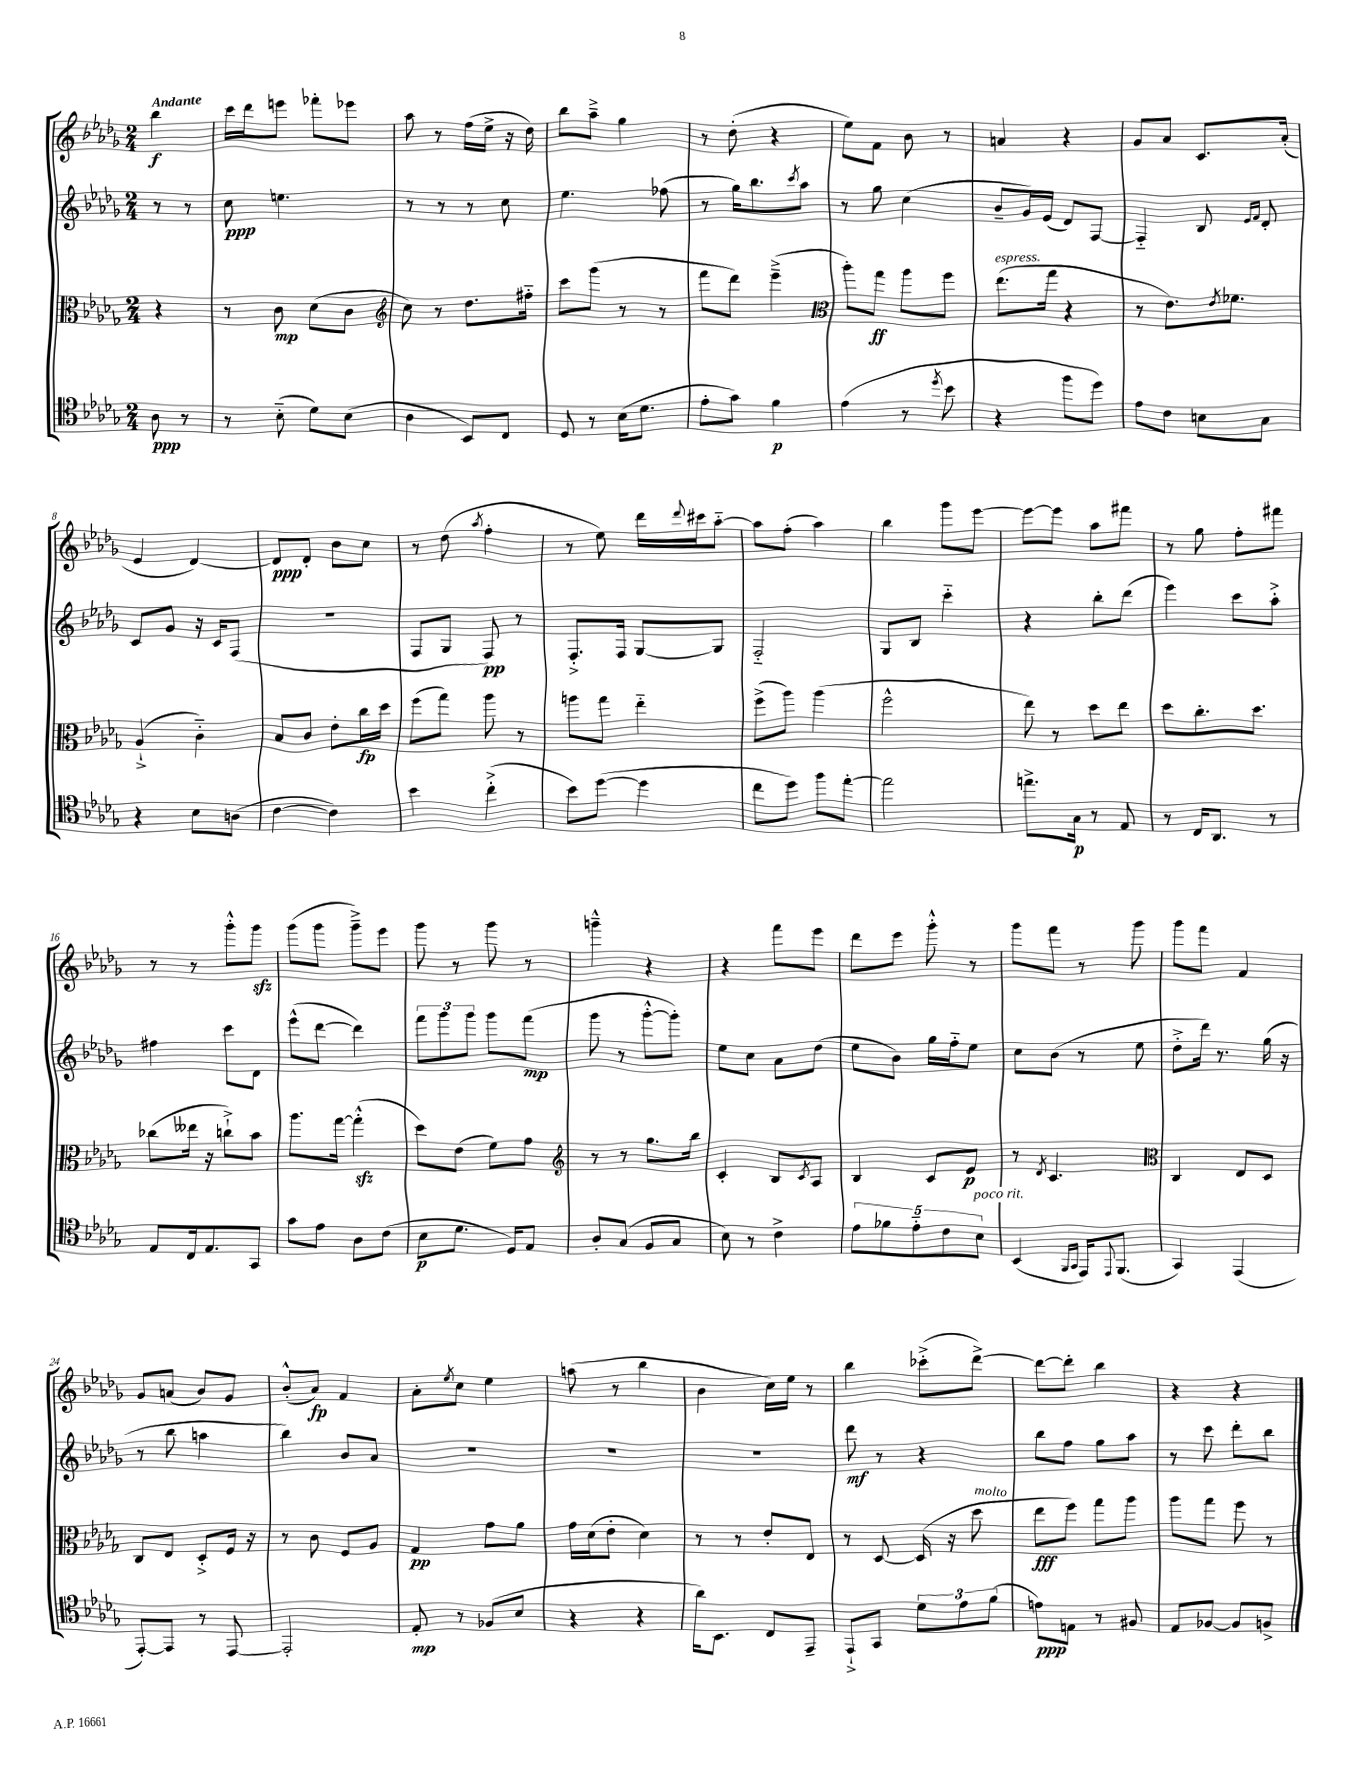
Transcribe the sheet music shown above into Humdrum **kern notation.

**kern	**kern	**kern	**kern
*staff4	*staff3	*staff2	*staff1
*clefC4	*clefC3	*clefG2	*clefG2
*k[b-e-a-d-g-]	*k[b-e-a-d-g-]	*k[b-e-a-d-g-]	*k[b-e-a-d-g-]
*M2/4	*M2/4	*M2/4	*M2/4
8A-\	4r	8r	4bb-\
8r	.	8r	.
=	=	=	=
8r	8r	8cc\	16ccc\LL
.	.	.	16ddd-\J
(8B-'~\	8c\	4.ee\	8eee\J
8d-\L)	(8d-\L	.	8fff-'\L
(8B-\J	8c\J	.	8eee-\J
=	=	=	=
*	*clefG2	*	*
4A-\	8cc\)	8r	8aa-\
.	8r	8r	8r
8BB-/L)	8.dd-\L	8r	(16ff\LL
.	.	.	16ee-^\JJ
8C/J	.	8cc\	16r
.	16ff#'~\Jk	.	16dd-\)
=	=	=	=
8D-/	8ccc\L	4.ee-\	8bb-\L
8r	(8ggg-\J	.	8aa-~^\J
(16B-\LK	8r	.	4gg-\
8.d-\J	.	.	.
.	8r	(8ff-\	.
=	=	=	=
8e-'\L	8fff\L	8r	8r
8g-\J)	8ddd-\J)	16gg-\LK)	(8dd-'\
.	.	8.bb-\	.
4f\	(4eee-~^\	.	4r
.	.	8qccc/	.
.	.	8aa-\J	.
=	=	=	=
*	*clefC3	*	*
(4e-\	8aa-'\L)	8r	8ee-\L)
.	8gg-\J	8gg-\	8f\J
8r	8aa-\L	(4cc\	8b-\
8qdd-/	.	.	.
8b-\	8ff\J	.	8r
=	=	=	=
4r	(8.ee-\L	8b-~/L	4a/
.	.	16g-/L)	.
.	16gg-\Jk	(16e-/JJ	.
8ff\L	4r	8d-/L)	4r
8dd-\J)	.	[8F/J	.
=	=	=	=
8e-\L	8r	4F'~/]	8g-/L
8c\J	8.e-\L)	.	8a-/J
8B\L	.	8B-/	8.c/L
.	8qe-/	.	.
.	8.f-\J	.	.
.	.	16qqe-/LL	.
.	.	16qqf/JJ	.
8G-\J	.	8d-'/	.
.	.	.	(16a-'/Jk
=	=	=	=
4r	(4A-`^/	8c/L	4e-/
.	.	8g-/J	.
8B-\L	4c'~\)	16r	[4d-/)
.	.	16c/LK	.
(8A\J	.	(8F/J	.
=	=	=	=
[4c\	8B-/L	2r	8d-/]L
.	8c/J	.	8d-'/J
4c\])	8e-'\L	.	8b-\L
.	16cc\L	.	8cc\J
.	16dd-\JJ	.	.
=	=	=	=
4b-\	(8ff\L	8F/L	8r
.	8gg-\J)	8G-/J	(8dd-\
.	.	.	8qaa-/
(4cc'^\	8aa-\	8F/)	4ff'\
.	8r	8r	.
=	=	=	=
8b-\L)	8aa\L	8.F'^/L	8r
([8dd-\J	8gg-\J	.	8ee-\)
.	.	16F/Jk	.
4dd-\]	4ee-'~\	[8G-/L	16ddd-\LL
.	.	.	8qqddd-/
.	.	.	16ccc#\J
.	.	8G-/]J	[8aa-'~\J
=	=	=	=
8cc\L	(8ff^\L	2F'~/	8aa-\]L
8dd-\J)	8aa-\J)	.	(8ff'\J
8ff\L	(4aa-\	.	4aa-\)
[8ee-'\J	.	.	.
=	=	=	=
2ee-\]	2ff^^\	8G-/L	4bb-\
.	.	8B-/J	.
.	.	4ccc'~\	8ggg-\L
.	.	.	[8eee-\J
=	=	=	=
8.ee^\L	8ee-\)	4r	8eee-\_L
.	8r	.	8eee-\]J
16G-\Jk	.	.	.
8r	8dd-\L	8bb-'\L	8aa-\L
8E-/	8ee-\J	(8ddd-\J	8fff#\J
=	=	=	=
8r	8dd-\L	4eee-\)	8r
16C/LK	8.cc'\	.	8gg-\
8.AA-/J	.	.	.
.	.	8ccc\L	8ff'\L
.	8.dd-\J	.	.
8r	.	8aa-'^\J	8fff#\J
=	=	=	=
8E-/L	(8cc-\L	4ff#\	8r
16C/k	16ee--\Jk	.	8r
8.E-/	16r	.	.
.	8cc`^\L)	8ccc\L	8ggg-'^^\L
8GG-/J	8b-\J	8d-\J	8ggg-\J
=	=	=	=
8g-\L	8.aa-\L	(8eee-^^\L	(8ggg-\L
8e-\J	.	[8ddd-\J	8ggg-\J
.	[16gg-\Jk	.	.
8A-\L	(4gg-'^^\]	4ddd-\])	8ggg-~^\L)
(8c\J	.	.	8eee-\J
=	=	=	=
8B-\L	8dd-\L)	12fff\L	8ggg-\
.	.	12ggg-\	.
8.d-\J	(8e-\J	.	8r
.	.	12ggg-\J	.
.	8f\L)	8ggg-\L	8ggg-\
16D-/LK)	.	.	.
8E-/J	8g-\J	(8fff\J	8r
=	=	=	=
*	*clefG2	*	*
8A-'/L	8r	8ggg-\	4ggg~^^\
(8G-/J	8r	8r	.
8F/L	8.gg-\L	[8ggg-'^^\L	4r
8G-/J	.	8ggg-'\]J)	.
.	16bb-\Jk	.	.
=	=	=	=
8B-\)	4c'/	8ee-\L	4r
8r	.	8cc\J	.
4c^\	8B-/L	8a-\L	8fff\L
.	8qc/	.	.
.	8A-/J	(8dd-\J	8eee-\J
=	=	=	=
10e-\L	4B-/	8ee-\L	8ddd-\L
10f-\	.	.	.
.	.	8b-\J)	8eee-\J
10e-'~\	.	.	.
.	8c/L	16gg-\LL	8ggg-'^^\
10c\	.	.	.
.	.	16ff'~\J	.
.	8e-/J	8ee-\J	8r
10B-\J	.	.	.
=	=	=	=
(4BB-/	8r	8cc\L	8ggg-\L
.	8qd-/	.	.
.	4.c/	(8b-\J	8fff\J
16qqFF/LL	.	.	.
16qqGG-/JJ	.	.	.
16EE-/LK)	.	8r	8r
8qqEE-/	.	.	.
(8.FF/J	.	.	.
.	.	8ee-\	8ggg-\
=	=	=	=
*	*clefC3	*	*
4GG-/)	4C/	8dd-'^\L	8ggg-\L
.	.	16ddd-\Jk)	8fff\J
.	.	8.r	.
(4EE-/	8E-/L	.	4f/
.	8D-/J	(16gg-\	.
.	.	16r	.
=	=	=	=
[8EE-'/L)	8C/L	8r	8g-/L
8EE-/]J	8E-/J	8bb-\	(8a/J
8r	8D-'^/L	4aa\	8b-/L)
[8EE-/	16F/Jk	.	8g-/J
.	16r	.	.
=	=	=	=
2EE-'/]	8r	4bb-\)	(8b-'^^/L
.	8c\	.	8a-/J)
.	8F/L	8b-/L	4f/
.	8A-/J	8a-/J	.
=	=	=	=
8E-'/	4G-/	2r	8a-'\L
.	.	.	8qee-/
8r	.	.	8cc\J
(8F-/L	8g-\L	.	4ee-\
8B-/J	8a-\J	.	.
=	=	=	=
4r	16g-\LL	2r	(8aa\
.	(16d-\J	.	.
.	8e-'\J	.	8r
4r	4d-\)	.	4bb-\
=	=	=	=
16a-\LK)	8r	2r	4b-\
8.BB-\J	.	.	.
.	8r	.	.
8C/L	8e-'/L	.	16cc\LL)
.	.	.	16ee-\JJ
8EE-~/J	8E-/J	.	8r
=	=	=	=
8EE-`^/L	8r	8ddd-\	4bb-\
8GG-/J	[8D-/	8r	.
12d-\L	(16D-/]	4r	(8ccc-'^\L
.	16r	.	.
12e-\	.	.	.
.	8dd-\	.	[8ddd-^\J)
(12f\J	.	.	.
=	=	=	=
8e\L)	8ee-\L	8bb-\L	8ddd-\_L
8E\J	8ff\J)	8ff\J	8ddd-'\]J
8r	8gg-\L	8gg-\L	4bb-\
8F#/	8aa-\J	8aa-\J	.
=	=	=	=
8E-/L	8aa-\L	8r	4r
[8F-/J	8gg-\J	8ccc\	.
8F-/]L	8ff\	8ddd-'\L	4r
8F^/J	8r	8bb-\J	.
==	==	==	==
*-	*-	*-	*-
